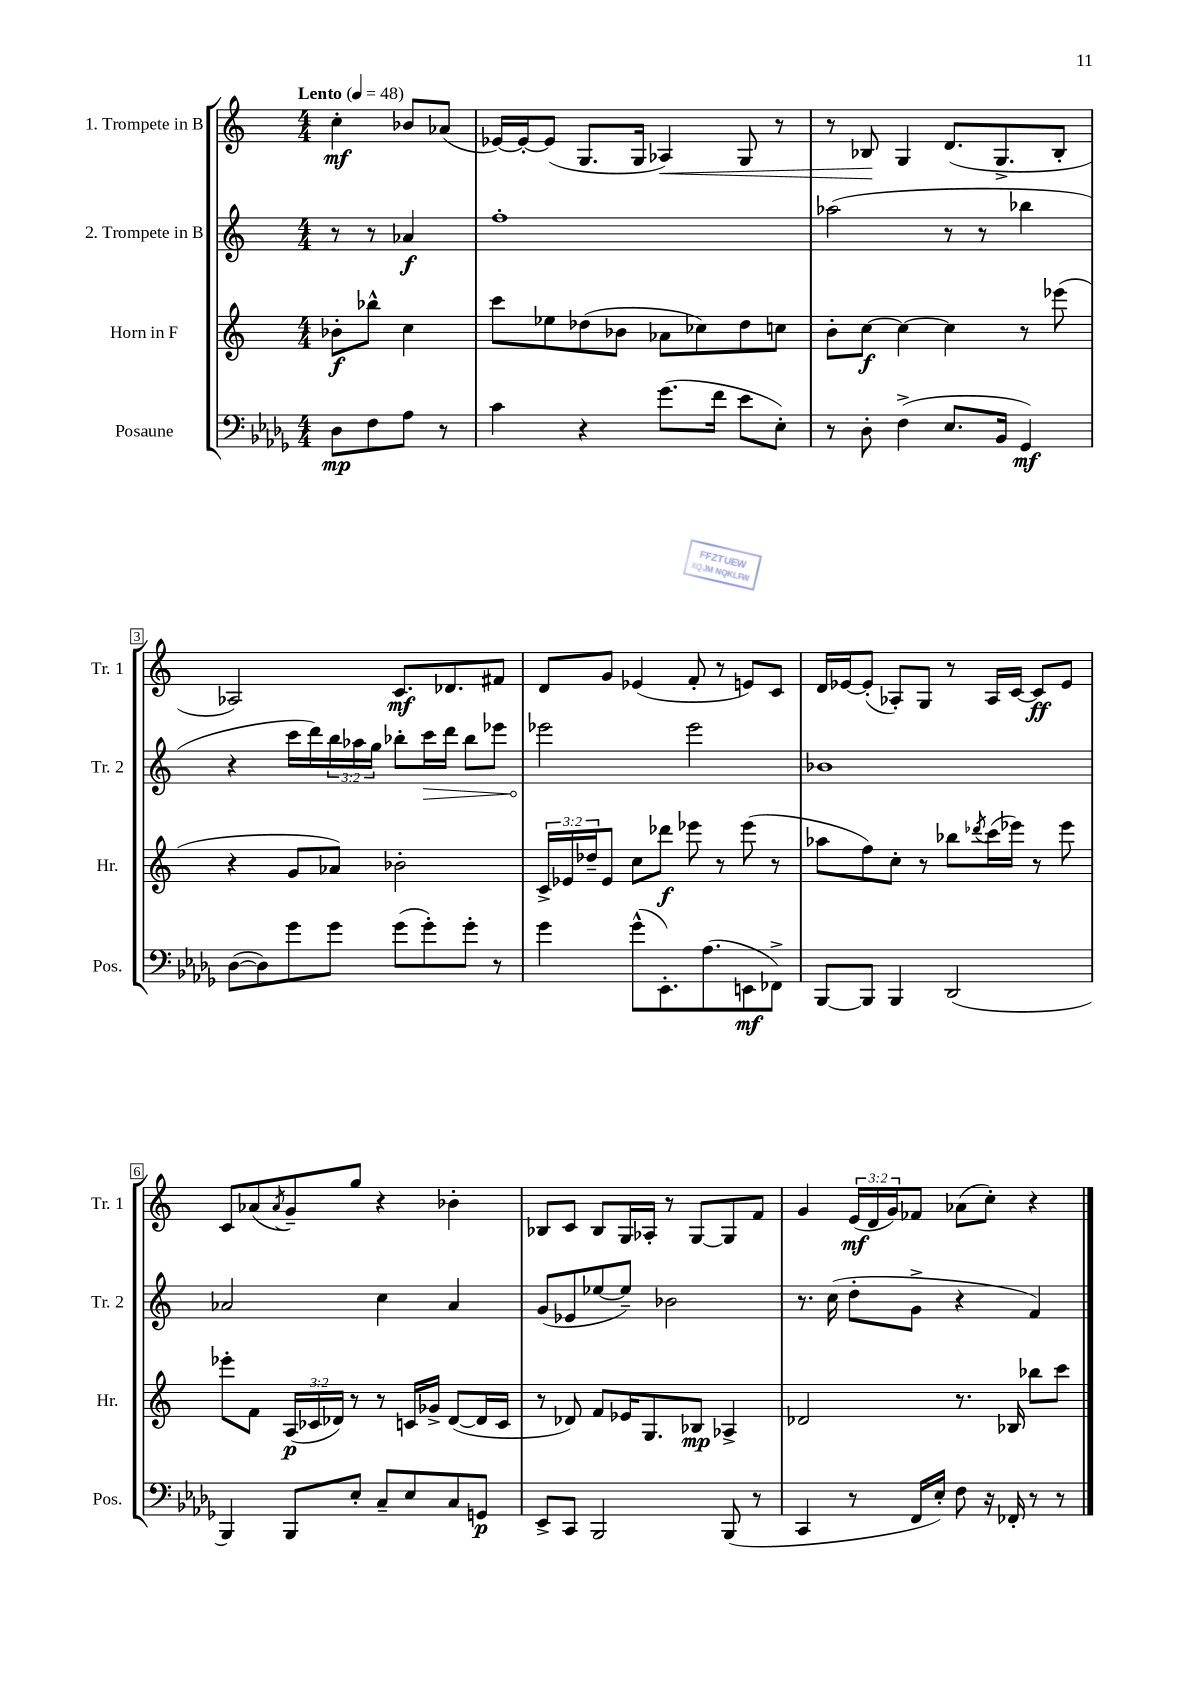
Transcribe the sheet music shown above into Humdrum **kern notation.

**kern	**dynam	**kern	**dynam	**kern	**dynam	**kern	**dynam
*part4	*part4	*part3	*part3	*part2	*part2	*part1	*part1
*staff4	*staff4	*staff3	*staff3	*staff2	*staff2	*staff1	*staff1
*I"Posaune	*	*I"Horn in F	*	*I"2. Trompete in B	*	*I"1. Trompete in B	*
*I'Pos.	*	*I'Hr.	*	*I'Tr. 2	*	*I'Tr. 1	*
*clefF4	*	*clefG2	*	*clefG2	*	*clefG2	*
*k[b-e-a-d-g-]	*	*k[]	*	*k[]	*	*k[]	*
*M4/4	*	*M4/4	*	*M4/4	*	*M4/4	*
*MM48	*	*MM48	*	*MM48	*	*MM48	*
=	=	=	=	=	=	=	=
!	!	!	!	!	!	!LO:TX:a:B:t=Lento	!
8D-\L	mp	8b-X'\L	f	8r	.	4cc'\	mf
8F\	.	8bb-X^^\J	.	8r	.	.	.
8A-\J	.	4cc\	.	4a-X/	f	8b-X/L	.
8r	.	.	.	.	.	(8a-X/J	.
=1	=1	=1	=1	=1	=1	=1	=1
4c\	.	8ccc\L	.	1ff'	.	[16e-X/LL)	.
.	.	.	.	.	.	16e-'/J_	.
.	.	8ee-X\	.	.	.	(8e-/J]	.
4r	.	(8dd-X\	.	.	.	8.G/L	.
.	.	8b-X\J	.	.	.	.	.
.	.	.	.	.	.	16G/Jk	.
!	!	!	!	!	!	!	!LO:HP:b
(8.g-\L	.	8a-X\L	.	.	.	4A-X/)	<
.	.	8cc-X\)	.	.	.	.	.
16f\Jk	.	.	.	.	.	.	.
8e-\L	.	8dd-\	.	.	.	8G/	.
8E-'\J)	.	8ccn\J	.	.	.	8r	.
=2	=2	=2	=2	=2	=2	=2	=2
8r	.	8b'\L	.	(2aa-X\	.	8r	.
8D-'\	.	[8cc\J	f	.	.	8B-X/	.
(4F^\	.	4cc\_	.	.	.	4G/	[
8.E-/L	.	4cc\]	.	8r	.	(8.d/L	.
.	.	.	.	8r	.	.	.
16BB-/Jk	.	.	.	.	.	8.G^/	.
4GG-/)	mf	8r	.	4bb-X\	.	.	.
.	.	(8eee-X\	.	.	.	8B-'/J	.
!!LO:LB:g=z
=3	=3	=3	=3	=3	=3	=3	=3
([8D-\L	.	4r	.	4r	.	2A-X/)	.
8D-\])	.	.	.	.	.	.	.
8g-\	.	8g/L	.	16ccc\LL	.	.	.
.	.	.	.	16ddd\)	.	.	.
8g-\J	.	8a-X/J)	.	24bb\	.	.	.
.	.	.	.	24aa-X\	.	.	.
.	.	.	.	24gg\JJ	.	.	.
(8g-\L	.	2b-X'\	.	8bb-X'\L	.	8.c/L	mf
!	!	!	!	!	!LO:HP:b	!	!
8g-'\)	.	.	.	16ccc\L	>	.	.
.	.	.	.	16ddd\JJ	.	8.d-X/	.
8g-'\J	.	.	.	8bb-\L	.	.	.
8r	.	.	.	8eee-X\J	.	8f#X/J	.
=4	=4	=4	=4	=4	=4	=4	=4
4g-\	.	24c^/LL	.	2eee-X\	.	8d/L	.
.	.	24e-X/	.	.	.	.	.
.	.	24dd-X~/J	.	.	.	.	.
.	.	8e-/J	.	.	.	8g/J	.
(8g-^^\L	.	8cc\L	.	.	.	(4e-X/	.
8.EE-'\)	.	8ddd-X\J	f	.	.	.	.
.	.	8eee-X\	.	2eee-\	]	8f'/	.
(8.A-\	.	.	.	.	.	.	.
.	.	8r	.	.	.	8r	.
8EEn\	mf	(8eee-\	.	.	.	8en/L)	.
8FF-X^\J)	.	8r	.	.	.	8c/J	.
=5	=5	=5	=5	=5	=5	=5	=5
[8BBB-/L	.	8aa-X\L	.	1b-X	.	16d/LL	.
.	.	.	.	.	.	[16e-X/J	.
8BBB-/J]	.	8ff\)	.	.	.	(8e-'/J]	.
4BBB-/	.	8cc'\J	.	.	.	8A-X'/L)	.
.	.	8r	.	.	.	8G/J	.
(2DD-/	.	8bb-X\L	.	.	.	8r	.
.	.	8qddd-X/	.	.	.	.	.
.	.	(16ccc\L	.	.	.	16A-/LL	.
.	.	16eee-X\JJ)	.	.	.	[16c/JJ	.
.	.	8r	.	.	.	8c/L]	ff
.	.	8eee-\	.	.	.	8e-/J	.
!!LO:LB:g=z
=6	=6	=6	=6	=6	=6	=6	=6
4BBB-/)	.	8eee-X'\L	.	2a-X/	.	8c/L	.
.	.	8f\J	.	.	.	(8a-X/	.
.	.	.	.	.	.	8qa-/	.
8BBB-/L	.	(24A/LL	p	.	.	8g~/)	.
.	.	24c-X/	.	.	.	.	.
.	.	24d-X/JJ)	.	.	.	.	.
8E-'/J	.	8r	.	.	.	8gg/J	.
8C~/L	.	8r	.	4cc\	.	4r	.
8E-/	.	16cn/LL	.	.	.	.	.
.	.	16g-X^/JJ	.	.	.	.	.
8C/	.	([8d-/L	.	4a-/	.	4b-X'\	.
8GGn/J	p	16d-/L]	.	.	.	.	.
.	.	16c/JJ	.	.	.	.	.
=7	=7	=7	=7	=7	=7	=7	=7
8EE-^/L	.	8r	.	(8g/L	.	8B-X/L	.
8CC/J	.	8d-X/)	.	8e-X/	.	8c/J	.
2BBB-/	.	8f/L	.	[8ee-X/	.	8B-/L	.
.	.	16e-X/K	.	8ee-~/J])	.	16G/L	.
.	.	8.G/	.	.	.	16A-X'/JJ	.
.	.	.	.	2b-X\	.	8r	.
.	.	8B-X/J	mp	.	.	[8G/L	.
(8BBB-/	.	4A-X^/	.	.	.	8G/]	.
8r	.	.	.	.	.	8f/J	.
=8	=8	=8	=8	=8	=8	=8	=8
4CC/	.	2d-X/	.	8.r	.	4g/	.
.	.	.	.	(16cc\	.	.	.
8r	.	.	.	8dd'\L	.	(24e/LL	mf
.	.	.	.	.	.	24d/	.
.	.	.	.	.	.	24g/J)	.
16FF/LL	.	.	.	8g^\J	.	8f-X/J	.
16E-'/JJ)	.	.	.	.	.	.	.
8F\	.	8.r	.	4r	.	(8a-X\L	.
16r	.	.	.	.	.	8cc'\J)	.
16FF-X'/	.	16B-X/	.	.	.	.	.
8r	.	8bb-X\L	.	4f/)	.	4r	.
8r	.	8ccc\J	.	.	.	.	.
==	==	==	==	==	==	==	==
*-	*-	*-	*-	*-	*-	*-	*-
